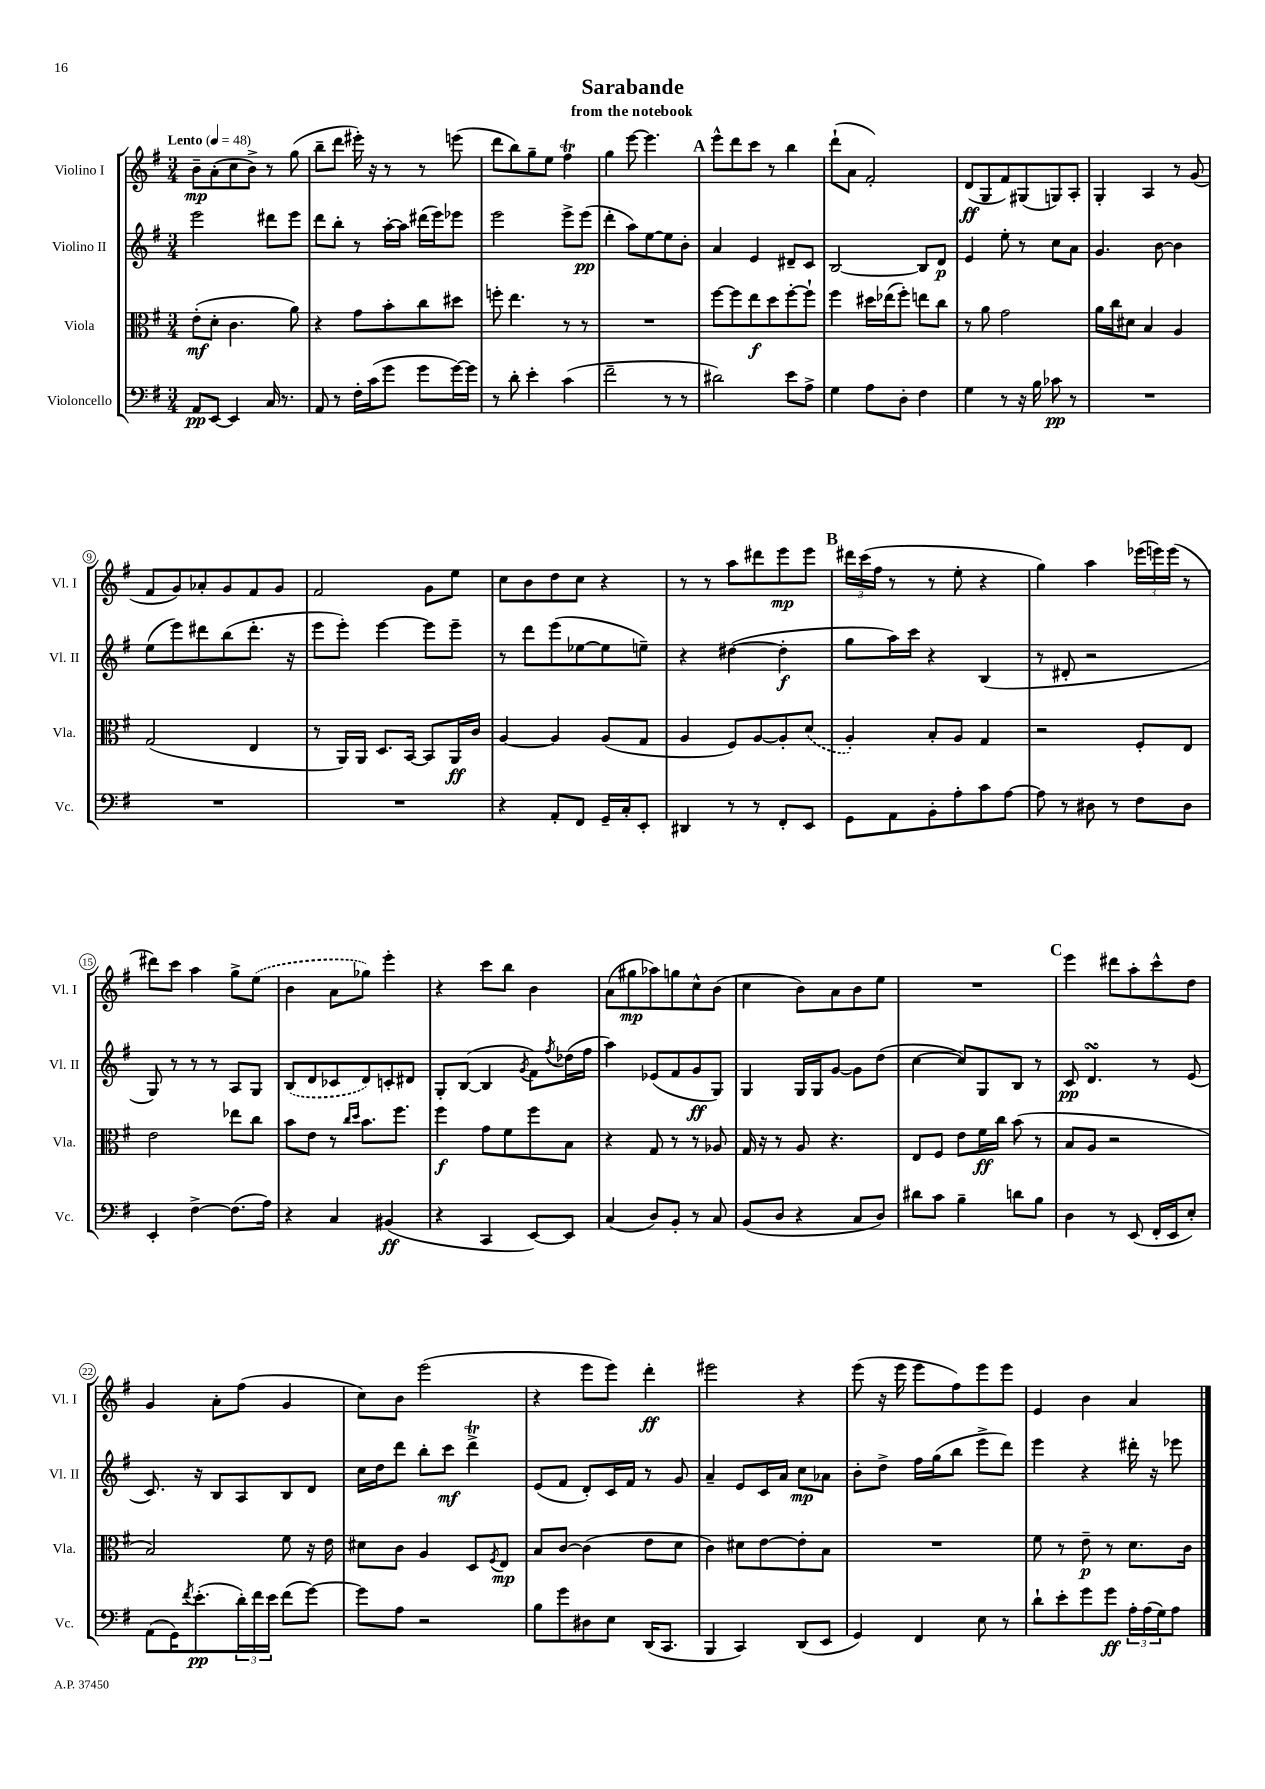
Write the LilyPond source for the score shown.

\header { title = "Sarabande" subtitle = "from the notebook" }
<<
\new StaffGroup <<
\new Staff = "s0" \with { instrumentName = "Violino I" shortInstrumentName = "Vl. I" } {
    \clef treble \key g \major \numericTimeSignature \time 3/4 \tempo "Lento" 4 = 48
    b'8--\mp a'8-.( c''8 b'8->) r8 g''8( |
    b''8-- d'''8 eis'''16-.) r16 r8 r8 e'''8( |
    d'''8 b''8) g''8-- e''8 fis''4\trill |
    g''4 e'''8~ e'''4. |
    \mark \markup { \bold "A" } e'''8-^ d'''8 c'''8 r8 b''4 |
    d'''8-!( a'8 fis'2-.) |
    d'8\ff( g8 fis'8) gis8( g8) a8-. |
    g4-. a4 r8 g'8( |
    fis'8 g'8) aes'8-. g'8 fis'8 g'8 |
    fis'2 g'8 e''8 |
    c''8 b'8 d''8 c''8 r4 |
    r8 r8 a''8 dis'''8 e'''8\mp e'''8 |
    \mark \markup { \bold "B" } \tuplet 3/2 { dis'''16 c'''16( fis''16 } r8 r8 e''8-. r4 |
    g''4) a''4 \tuplet 3/2 { ees'''16( e'''16) e'''16( } r8 |
    dis'''8) c'''8 a''4 g''8-> \once \slurDashed e''8( |
    b'4 a'8 ges''8) e'''4-. |
    r4 c'''8 b''8 b'4 |
    a'8( gis''8\mp aes''8) g''8 c''8-^ b'8( |
    c''4 b'8) a'8 b'8 e''8 |
    R2. |
    \mark \markup { \bold "C" } e'''4 dis'''8 a''8-. c'''8-^ d''8 |
    g'4 a'8-. fis''8( g'4 |
    c''8) b'8 e'''2( |
    r4 e'''8 e'''8) d'''4-.\ff |
    eis'''2 r4 |
    e'''8( r16 e'''16 e'''8 fis''8) e'''8 e'''8 |
    e'4 b'4 a'4 \bar "|." |
}
\new Staff = "s1" \with { instrumentName = "Violino II" shortInstrumentName = "Vl. II" } {
    \clef treble \key g \major \numericTimeSignature \time 3/4
    e'''2 dis'''8 e'''8 |
    d'''8 b''8-. r8 a''16~-. a''16 dis'''16( e'''16) ees'''8 |
    e'''2 e'''8-> e'''8\pp( |
    d'''4-. a''8) e''8~ e''8 b'8-. |
    \mark \markup { \bold "A" } a'4 e'4 dis'8-- c'8 |
    b2~ b8 d'8\p |
    e'4 e''8-. r8 c''8 a'8 |
    g'4. b'8~ b'4 |
    e''8( e'''8) dis'''8 b''8( dis'''8.-. r16 |
    e'''8 e'''8-.) e'''4~ e'''8 e'''8-- |
    r8 d'''8 e'''8( ees''8~ ees''8 e''8--) |
    r4 dis''4~( dis''4-.\f |
    \mark \markup { \bold "B" } g''8 a''16) c'''16 r4 b4( |
    r8 dis'8-. r2 |
    g8) r8 r8 r8 a8 g8 |
    \once \slurDashed b8( d'8 ces'8 d'8) c'8-. dis'8 |
    g8-. b8~( b4 \acciaccatura { g'8 } fis'8) \acciaccatura { fis''8 } des''16( fis''16 |
    a''4) ees'8( fis'8 g'8\ff g8) |
    g4 g16 g16 g'8~ g'8 d''8( |
    c''4~ c''8) g8 b8 r8 |
    \mark \markup { \bold "C" } c'8\pp d'4.\turn r8 e'8( |
    c'8.) r16 b8 a8 b8 d'8 |
    c''16 d''16 d'''8 b''8-. c'''8\mf d'''4->\trill |
    e'8( fis'8 d'8-.) c'16 fis'16 r8 g'8 |
    a'4-- e'8 c'16 a'16 c''8\mp aes'8 |
    b'8-. d''8-> fis''16 g''16( b''8 e'''8-> d'''8) |
    e'''4 r4 dis'''16-. r16 ees'''8 \bar "|." |
}
\new Staff = "s2" \with { instrumentName = "Viola" shortInstrumentName = "Vla." } {
    \clef alto \key g \major \numericTimeSignature \time 3/4
    e'8-.\mf( d'8-. c'4. a'8) |
    r4 g'8 b'8-. c''8 dis''8 |
    f''8-. e''4. r8 r8 |
    R2. |
    \mark \markup { \bold "A" } fis''8~ fis''8 e''8\f d''8 fis''8~-. fis''8-! |
    fis''4 dis''16 ees''16( fis''8-.) e''8 c''8 |
    r8 a'8 g'2 |
    a'16 c''16 dis'8 b4 a4 |
    g2( e4 |
    r8 a,16) a,16 d8. b,16~ b,8 a,16\ff c'16 |
    a4~ a4 a8( g8 |
    a4 fis8) a8~ a8-. \once \slurDashed d'8( |
    \mark \markup { \bold "B" } a4-.) b8-. a8 g4 |
    r2 fis8-. e8 |
    e'2 ees''8 c''8 |
    b'8 e'8 r8 \grace { c''16 d''16 } b'8. fis''8. |
    fis''4\f g'8 fis'8 fis''8 b8 |
    r4 g8 r8 r8 aes8 |
    g16 r16 r8 a8 r4. |
    e8 fis8 e'8 fis'16\ff c''16 b'8( r8 |
    \mark \markup { \bold "C" } b8 a8 r2 |
    b2) fis'8 r16 e'16 |
    dis'8 c'8 a4 d8 \acciaccatura { fis8 } e8\mp |
    b8 c'8~ c'4( e'8 d'8 |
    c'4) dis'8 e'8~ e'8-. b8 |
    R2. |
    fis'8 r8 e'8--\p r8 d'8. c'16 \bar "|." |
}
\new Staff = "s3" \with { instrumentName = "Violoncello" shortInstrumentName = "Vc." } {
    \clef bass \key g \major \numericTimeSignature \time 3/4
    a,8\pp e,8~ e,4 c16 r8. |
    a,8 r8 fis16-. c'16( g'8 g'8 g'16~) g'16 |
    r8 d'8-. e'4-. c'4( |
    fis'2-- r8 r8 |
    \mark \markup { \bold "A" } dis'2) e'8 a8-> |
    g4 a8 d8-. fis4 |
    g4 r8 r16 b16 ces'8\pp r8 |
    R2. |
    R2. |
    R2. |
    r4 a,8-. fis,8 g,16-- c16-. e,8-. |
    dis,4 r8 r8 fis,8-. e,8 |
    \mark \markup { \bold "B" } g,8 a,8 b,8-. a8-. c'8 a8~ |
    a8 r8 dis8 r8 fis8 dis8 |
    e,4-. fis4~-> fis8.( a16) |
    r4 c4 bis,4\ff( |
    r4 c,4 e,8~) e,8 |
    c4( d8) b,8-. r8 c8 |
    b,8( d8 r4 c8 d8) |
    dis'8 c'8 b4-- d'8 b8 |
    \mark \markup { \bold "C" } d4 r8 e,8( fis,16-. e,16 e8-.) |
    a,8( g,16) \acciaccatura { fis'8 } e'8.-.\pp( \tuplet 3/2 { d'16-.) fis'16 e'16 } fis'8( g'8~) |
    g'8 a8 r2 |
    b8 g'8 dis8 e8 d,16( c,8. |
    b,,4 c,4) d,8( e,8 |
    g,4) fis,4 e8 r8 |
    d'8-! e'8-. g'8 g'8\ff \tuplet 3/2 { a16-. a16( g16) } a8 \bar "|." |
}
>>
>>
\layout { \context { \Score \override BarNumber.stencil = #(make-stencil-circler 0.1 0.3 ly:text-interface::print) } }
